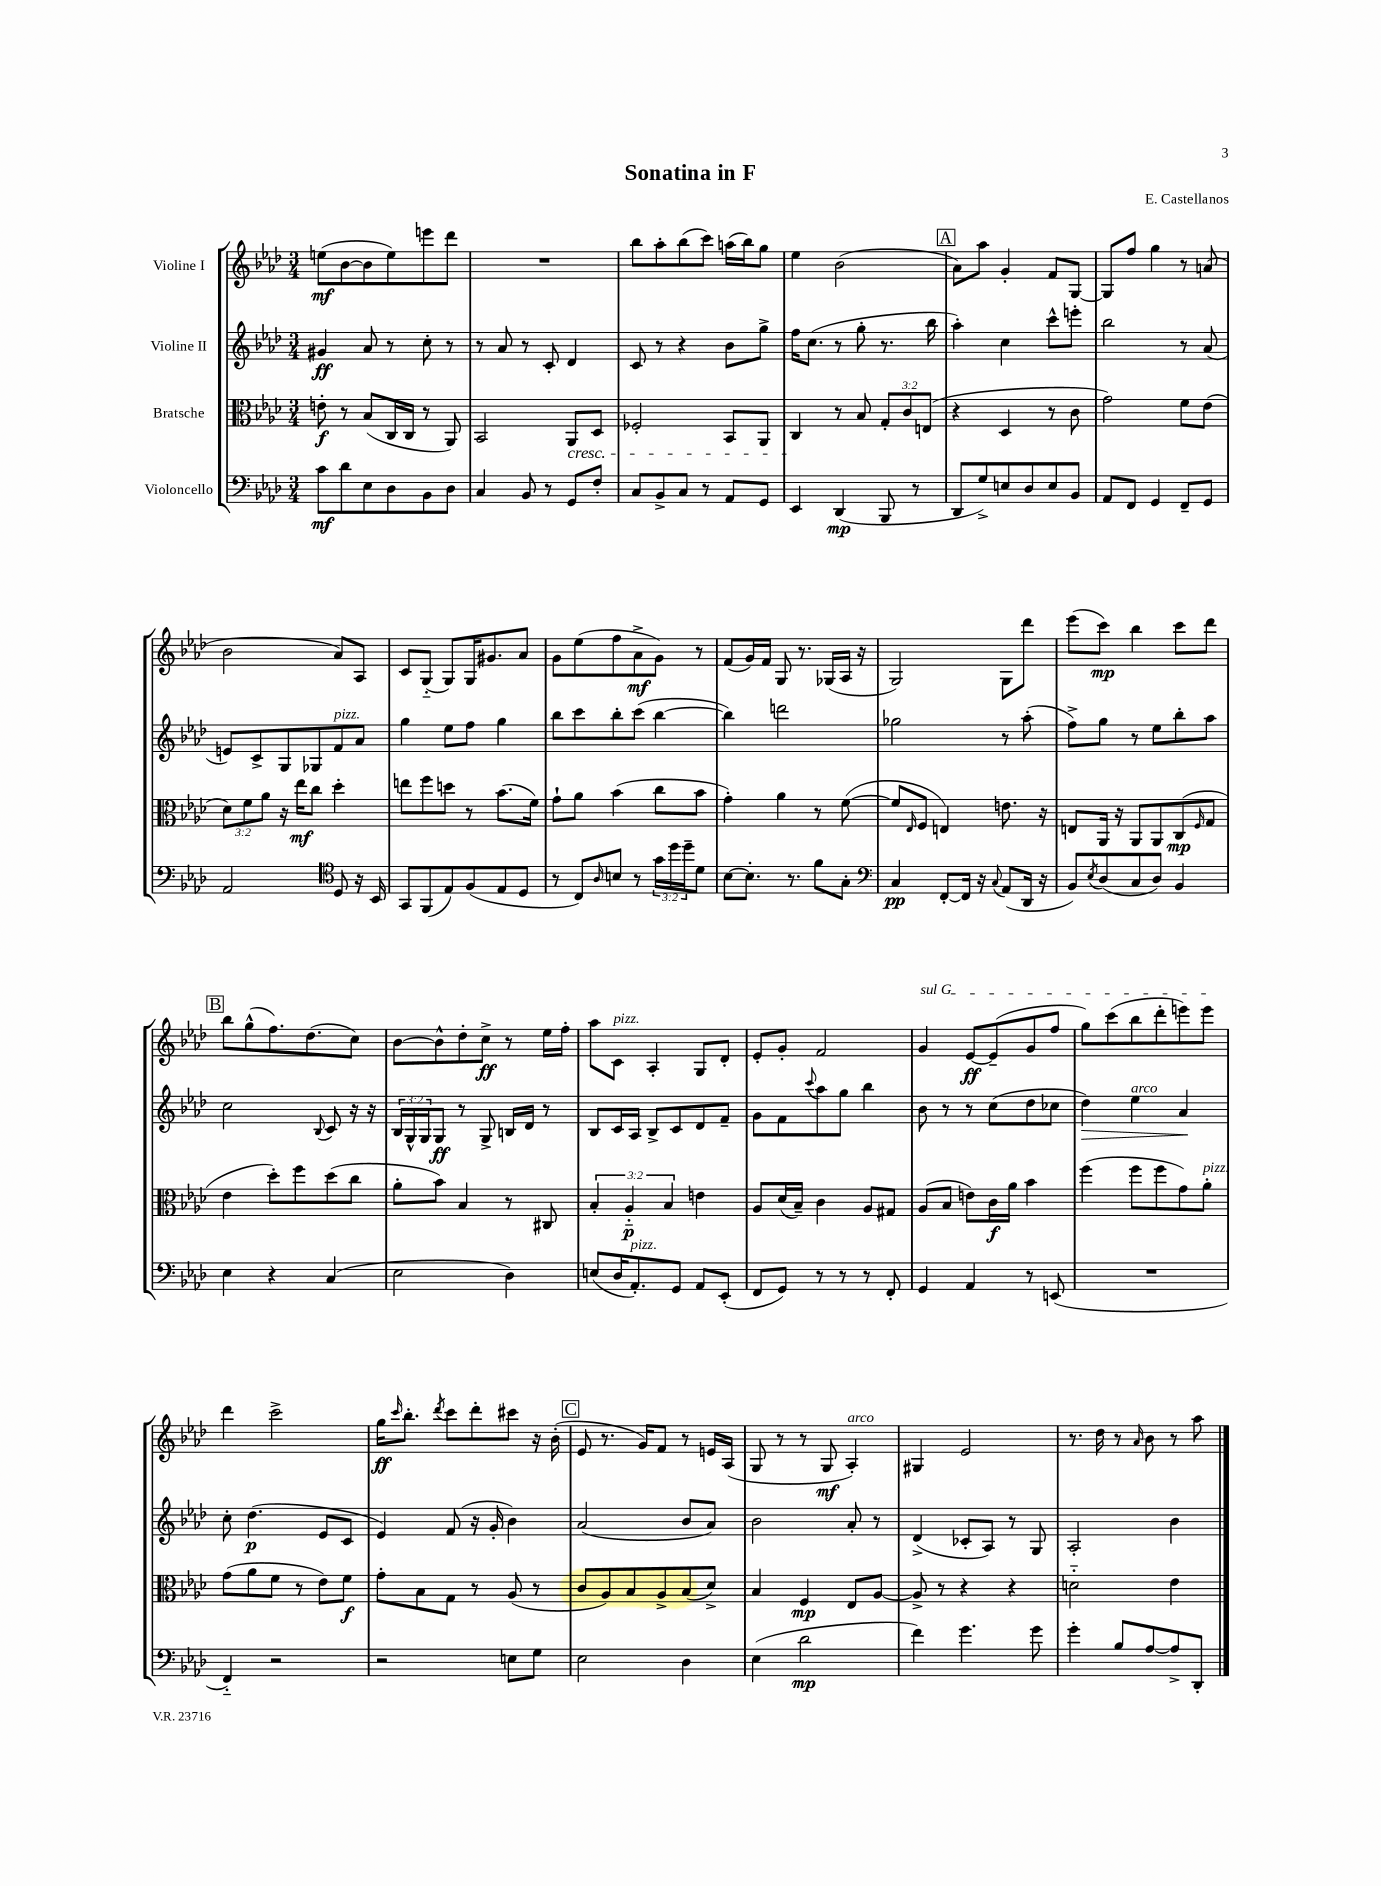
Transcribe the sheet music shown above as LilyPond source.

\header { title = "Sonatina in F" composer = "E. Castellanos" }
<<
\new StaffGroup <<
\new Staff = "s0" \with { instrumentName = "Violine I" } {
    \clef treble \key aes \major \numericTimeSignature \time 3/4
    e''8\mf( bes'8~ bes'8 e''8) e'''8 des'''8 |
    R2. |
    bes''8 aes''8-. bes''8( c'''8) a''16( bes''16) g''8 |
    ees''4 bes'2( |
    \mark \markup { \box "A" } aes'8) aes''8 g'4-. f'8 g8~ |
    g8 f''8 g''4 r8 a'8( |
    bes'2 aes'8) aes8 |
    c'8 g8-_( g8) g16 gis'8. aes'8 |
    g'8 ees''8( f''8 aes'8->\mf g'8) r8 |
    f'8( g'16) f'16 g8 r8. ges16( aes16 r16 |
    g2) g8 des'''8 |
    ees'''8( c'''8\mp) bes''4 c'''8 des'''8 |
    \mark \markup { \box "B" } bes''8 g''8-^( f''8.) des''8.( c''8) |
    bes'8~ bes'8-^ des''8-. c''8->\ff r8 ees''16 f''16-. |
    aes''8 c'8^\markup { \italic "pizz." } aes4-. g8 des'8-. |
    ees'8-. g'8-. f'2 |
    \once \override TextSpanner.bound-details.left.text = \markup { \italic "sul G" } g'4\startTextSpan ees'8~\ff ees'8--( g'8 f''8 |
    g''8) c'''8( bes''8 des'''8-. e'''8) e'''8\stopTextSpan |
    des'''4 c'''2-> |
    g''16\ff \grace { c'''16 } bes''8.-. \acciaccatura { des'''8 } c'''8 des'''8-. cis'''8 r16 bes'16-.( |
    \mark \markup { \box "C" } ees'8 r8. g'16) f'8 r8 e'16 aes16( |
    g8 r8 r8 g8\mf aes4-.^\markup { \italic "arco" }) |
    gis4 ees'2 |
    r8. des''16 r8 \grace { aes'16 } bes'8 r8 aes''8 \bar "|." |
}
\new Staff = "s1" \with { instrumentName = "Violine II" } {
    \clef treble \key aes \major \numericTimeSignature \time 3/4 \override Staff.TupletNumber.text = #tuplet-number::calc-fraction-text
    gis'4\ff aes'8 r8 c''8-. r8 |
    r8 aes'8 r8 c'8-. des'4 |
    c'8 r8 r4 bes'8 g''8-> |
    f''16 c''8.( r8 g''8-. r8. bes''16 |
    \mark \markup { \box "A" } aes''4-.) c''4 c'''8-^ e'''8-. |
    bes''2 r8 aes'8( |
    e'8) c'8-> g8 ges8 f'8^\markup { \italic "pizz." } aes'8 |
    g''4 ees''8 f''8 g''4 |
    bes''8 c'''8 bes''8-. c'''8( bes''4~ |
    bes''4) d'''2 |
    ges''2 r8 aes''8-.( |
    f''8->) g''8 r8 ees''8 bes''8-. aes''8 |
    \mark \markup { \box "B" } c''2 \appoggiatura { bes8 } c'8 r16 r16 |
    \tuplet 3/2 { bes16 g16-^ g16 } g8\ff r8 g8-> b16 des'16 r8 |
    bes8 c'16 aes16 bes8-> c'8 des'8 f'8-- |
    g'8 f'8 \appoggiatura { c'''8 } aes''8 g''8 bes''4 |
    bes'8 r8 r8 c''8( des''8 ces''8 |
    des''4\>) ees''4^\markup { \italic "arco" } aes'4\! |
    c''8-. des''4.\p( ees'8 c'8 |
    ees'4) f'8( r16 g'16-. bes'4) |
    \mark \markup { \box "C" } aes'2( bes'8 aes'8) |
    bes'2 aes'8-. r8 |
    des'4->( ces'8-. aes8) r8 g8 |
    aes2-. bes'4 \bar "|." |
}
\new Staff = "s2" \with { instrumentName = "Bratsche" } {
    \clef alto \key aes \major \numericTimeSignature \time 3/4 \override Staff.TupletNumber.text = #tuplet-number::calc-fraction-text
    e'8-.\f r8 bes8( c16 c16 r8 aes,8) |
    bes,2 aes,8\cresc des8 |
    fes2-. bes,8 aes,8 |
    c4\! r8 bes8 \tuplet 3/2 { g8-. c'8 e8( } |
    \mark \markup { \box "A" } r4 des4 r8 c'8 |
    g'2) f'8 ees'8( |
    \tuplet 3/2 { des'8) f'8 aes'8 } r16 ees''16\mf c''8 des''4-. |
    e''8 f''8 d''8 r8 bes'8.( f'16) |
    g'8-! aes'8 bes'4( c''8 bes'8 |
    g'4-.) aes'4 r8 f'8~( |
    f'8 \grace { ees16 } f8 e4) e'8. r16 |
    e8 aes,16 r16 aes,8 aes,8 c8\mp( \grace { f16 } g8 |
    \mark \markup { \box "B" } ees'4 des''8-.) f''8 des''8( c''8 |
    aes'8-. bes'8) bes4 r8 cis8 |
    \tuplet 3/2 { bes4-. aes4-_\p bes4 } e'4 |
    aes8 des'16( bes16--) c'4 aes8 gis8 |
    aes8( bes8 e'8) c'16\f aes'16 bes'4 |
    f''4( f''8 f''8 g'8) aes'8-.^\markup { \italic "pizz." } |
    g'8( aes'8 f'8 r8 ees'8) f'8\f |
    g'8-. bes8 g8 r8 aes8( r8 |
    \mark \markup { \box "C" } c'8 aes8) bes8 aes8-> bes8( des'8->) |
    bes4 f4\mp ees8 aes8~ |
    aes8-> r8 r4 r4 |
    d'2-_ ees'4 \bar "|." |
}
\new Staff = "s3" \with { instrumentName = "Violoncello" } {
    \clef bass \key aes \major \numericTimeSignature \time 3/4 \override Staff.TupletNumber.text = #tuplet-number::calc-fraction-text
    c'8\mf des'8 ees8 des8 bes,8 des8 |
    c4 bes,8 r8 g,8 f8-. |
    c8 bes,8-> c8 r8 aes,8 g,8 |
    ees,4 des,4\mp( bes,,8 r8 |
    \mark \markup { \box "A" } des,8 g8->) e8 des8 e8 bes,8 |
    aes,8 f,8 g,4 f,8-- g,8 |
    aes,2 \clef tenor des8 r16 bes,16 |
    g,8 f,8( ees8) f8( ees8 des8 |
    r8 c8) \grace { aes16 } b8 r8 \tuplet 3/2 { g'16 des''16 des''16-- } des'8 |
    bes8~ bes8.-. r8. f'8 g8-. |
    \clef bass c4\pp f,8~-. f,16 r16 \appoggiatura { c8 } aes,8( des,16 r16 |
    bes,8) \acciaccatura { ees8 } des8( c8 des8) bes,4 |
    \mark \markup { \box "B" } ees4 r4 c4( |
    ees2 des4) |
    e8( des16 aes,8.-.^\markup { \italic "pizz." }) g,8 aes,8 ees,8-.( |
    f,8 g,8) r8 r8 r8 f,8-. |
    g,4 aes,4 r8 e,8( |
    R2. |
    f,4-_) r2 |
    r2 e8 g8 |
    \mark \markup { \box "C" } ees2 des4 |
    ees4( des'2\mp |
    f'4) g'4. g'8 |
    g'4-. bes8 aes8~ aes8-> des,8-. \bar "|." |
}
>>
>>
\layout { \context { \Score \remove "Bar_number_engraver" } }
